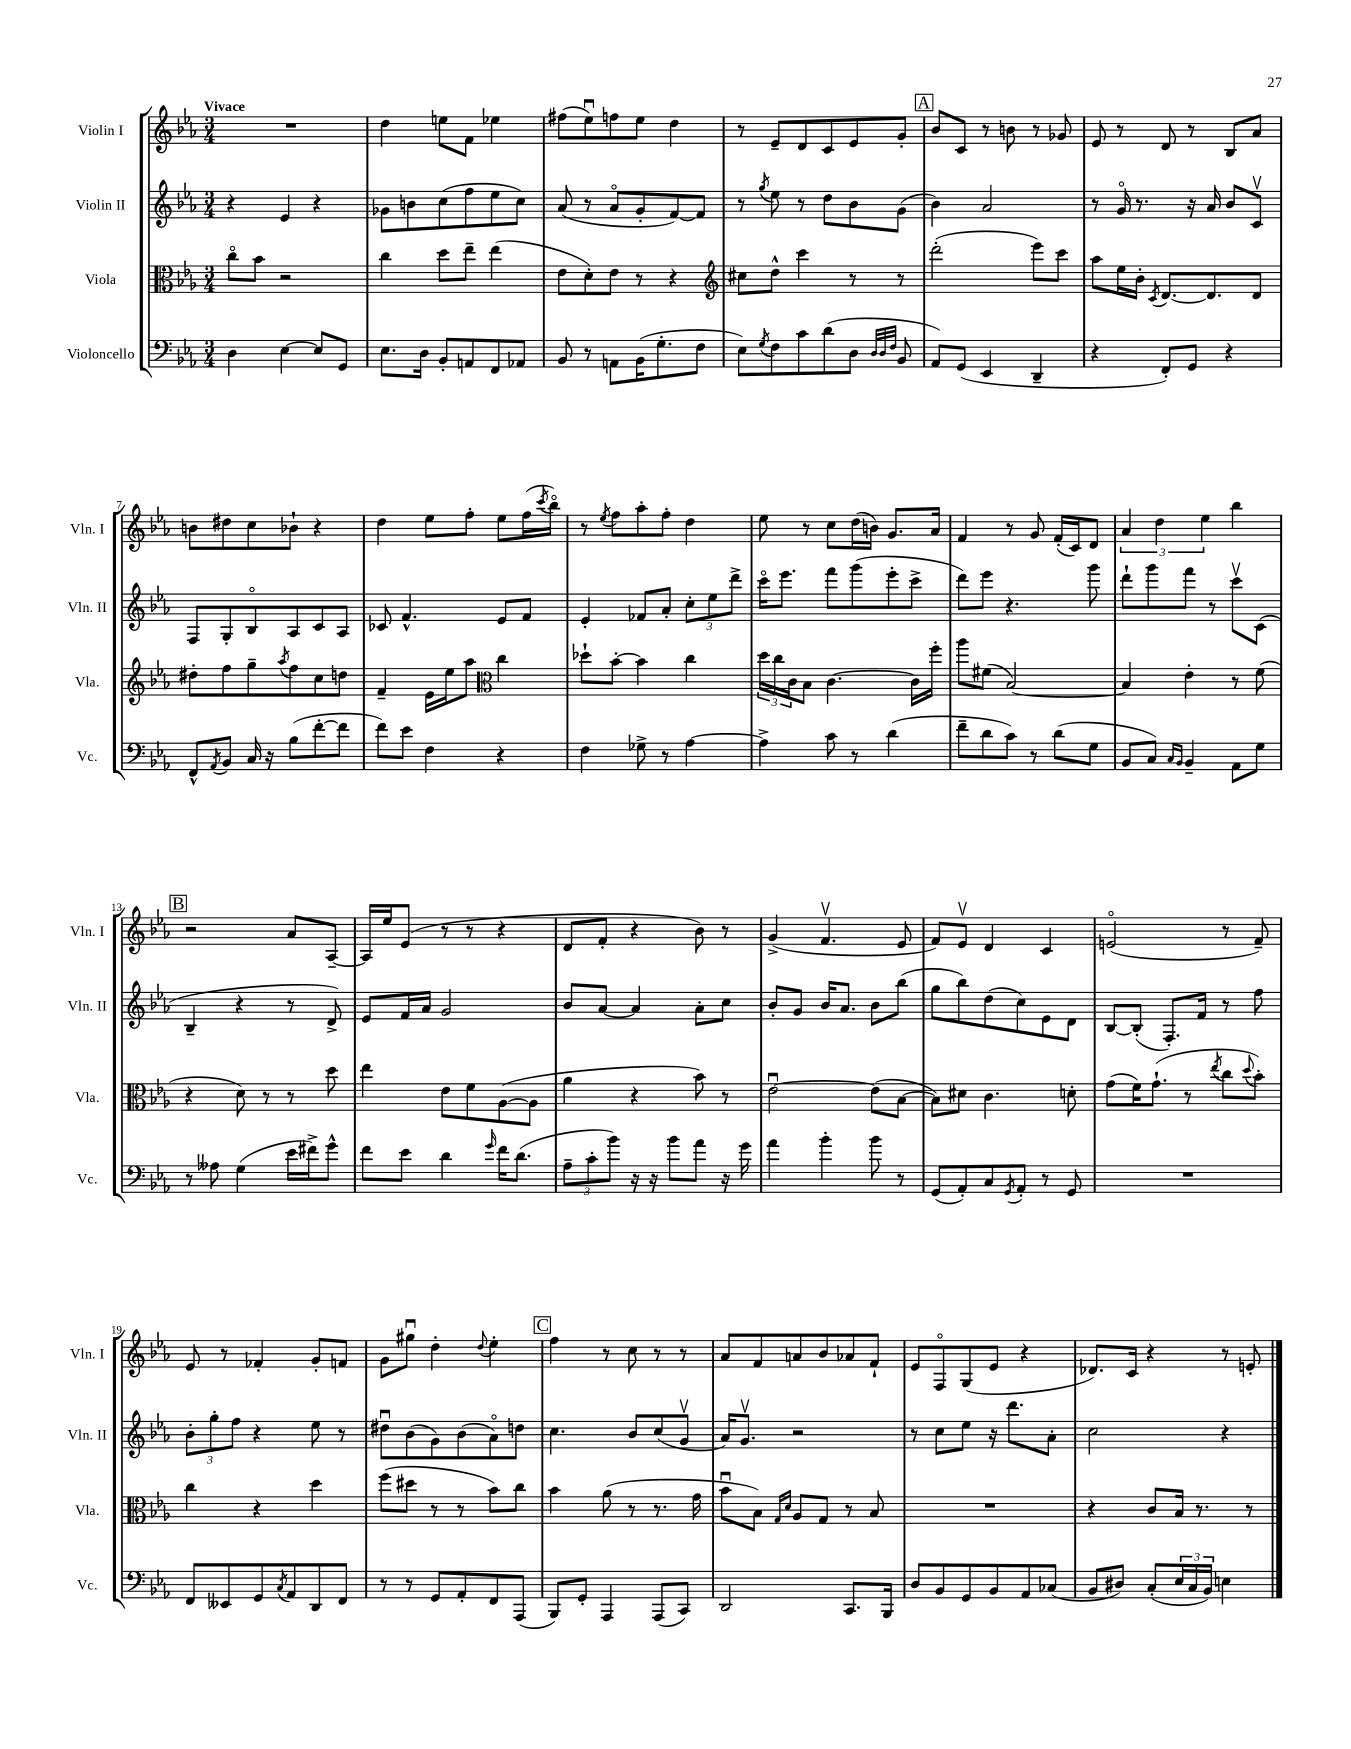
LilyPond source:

<<
\new StaffGroup <<
\new Staff = "s0" \with { instrumentName = "Violin I" shortInstrumentName = "Vln. I" } {
    \clef treble \key ees \major \numericTimeSignature \time 3/4 \tempo "Vivace"
    R2. |
    d''4 e''8 f'8 ees''4 |
    fis''8( ees''8\downbow) f''8 ees''8 d''4 |
    r8 ees'8-- d'8 c'8 ees'8 g'8-. |
    \mark \markup { \box "A" } bes'8 c'8 r8 b'8 r8 ges'8 |
    ees'8 r8 d'8 r8 bes8 aes'8 |
    b'8 dis''8 c''8 bes'8-! r4 |
    d''4 ees''8 f''8-. ees''8 f''16( \acciaccatura { c'''8 } bes''16\flageolet) |
    r8 \acciaccatura { ees''8 } f''8 aes''8-. f''8-. d''4 |
    ees''8 r8 c''8 d''16( b'16) g'8. aes'16 |
    f'4 r8 g'8 f'16-.( c'16) d'8 |
    \tuplet 3/2 { aes'4 d''4 ees''4 } bes''4 |
    \mark \markup { \box "B" } r2 aes'8 aes8~-- |
    aes16 ees''16 ees'8( r8 r8 r4 |
    d'8 f'8-. r4 bes'8) r8 |
    g'4->( f'4.\upbow ees'8 |
    f'8) ees'8\upbow d'4 c'4 |
    e'2\flageolet( r8 f'8--) |
    ees'8 r8 fes'4-. g'8-. f'8 |
    g'8 gis''8\downbow d''4-. \appoggiatura { d''8 } ees''4-. |
    \mark \markup { \box "C" } f''4 r8 c''8 r8 r8 |
    aes'8 f'8 a'8 bes'8 aes'8 f'8-! |
    ees'8 f8\flageolet g8( ees'8 r4 |
    des'8.) c'16 r4 r8 e'8-. \bar "|." |
}
\new Staff = "s1" \with { instrumentName = "Violin II" shortInstrumentName = "Vln. II" } {
    \clef treble \key ees \major \numericTimeSignature \time 3/4
    r4 ees'4 r4 |
    ges'8 b'8 c''8( f''8 ees''8 c''8) |
    aes'8( r8 aes'8\flageolet g'8-. f'8~) f'8 |
    r8 \acciaccatura { g''8 } ees''8 r8 d''8 bes'8 g'8( |
    \mark \markup { \box "A" } bes'4) aes'2 |
    r8 g'16\flageolet r8. r16 aes'16 bes'8 c'8\upbow |
    f8 g8-. bes8\flageolet aes8 c'8 aes8 |
    ces'8 f'4.-^ ees'8 f'8 |
    ees'4-. fes'8 aes'8-. \tuplet 3/2 { c''8-. ees''8 d'''8-> } |
    c'''16\flageolet ees'''8. f'''8 g'''8( ees'''8-. c'''8-> |
    d'''8) ees'''8 r4. g'''8 |
    d'''8-! g'''8 f'''8 r8 c'''8\upbow c'8( |
    \mark \markup { \box "B" } bes4-- r4 r8 d'8->) |
    ees'8 f'16 aes'16 g'2 |
    bes'8 aes'8~ aes'4 aes'8-. c''8 |
    bes'8-. g'8 bes'16 aes'8. bes'8 bes''8( |
    g''8 bes''8) d''8( c''8) ees'8 d'8 |
    bes8~ bes8-.( f8.-.) f'16 r8 f''8 |
    \tuplet 3/2 { bes'8-. g''8-. f''8 } r4 ees''8 r8 |
    dis''8\downbow bes'8( g'8) bes'8( aes'8\flageolet) d''8 |
    \mark \markup { \box "C" } c''4. bes'8 c''8( g'8\upbow |
    aes'16) g'8.\upbow r2 |
    r8 c''8 ees''8 r16 d'''8. aes'8-. |
    c''2 r4 \bar "|." |
}
\new Staff = "s2" \with { instrumentName = "Viola" shortInstrumentName = "Vla." } {
    \clef alto \key ees \major \numericTimeSignature \time 3/4
    c''8\flageolet bes'8 r2 |
    c''4 d''8 ees''8-- ees''4( |
    ees'8 d'8-.) ees'8 r8 r4 |
    \clef treble cis''8 d''8-^ c'''4 r8 r8 |
    \mark \markup { \box "A" } d'''2-.( ees'''8) c'''8 |
    aes''8 ees''16 bes'16-. \acciaccatura { c'8 } d'8.~ d'8. d'8 |
    dis''8-. f''8 g''8-- \acciaccatura { aes''8 } f''8 c''8 d''8 |
    f'4-- ees'16 ees''16 aes''8 \clef alto c''4 |
    des''8-! bes'8~-. bes'4 c''4 |
    \tuplet 3/2 { d''16 c''16 c'16 } bes8 c'4.~ c'16 f''16-. |
    aes''8 fis'8( bes2~) |
    bes4 ees'4-. r8 f'8( |
    \mark \markup { \box "B" } r4 d'8) r8 r8 d''8 |
    ees''4 ees'8 f'8 aes8~( aes8 |
    aes'4 r4 bes'8) r8 |
    ees'2~\downbow ees'8( bes8~ |
    bes8) dis'8 c'4. d'8-. |
    g'8( f'16) g'8.-!( r8 \acciaccatura { ees''8 } c''8 \appoggiatura { d''8 } bes'8-.) |
    c''4 r4 d''4 |
    f''8( dis''8 r8 r8 bes'8) c''8 |
    \mark \markup { \box "C" } bes'4 aes'8( r8 r8. g'16 |
    bes'8\downbow bes8) \grace { g16 d'16 } aes8 g8 r8 bes8 |
    R2. |
    r4 c'8 bes16 r8. r8 \bar "|." |
}
\new Staff = "s3" \with { instrumentName = "Violoncello" shortInstrumentName = "Vc." } {
    \clef bass \key ees \major \numericTimeSignature \time 3/4
    d4 ees4~ ees8 g,8 |
    ees8. d16 bes,8-. a,8 f,8 aes,8 |
    bes,8 r8 a,8 bes,16( g8.-. f8 |
    ees8) \acciaccatura { g8 } f8 c'8 d'8( d8 \grace { d32 d32 f32 } bes,8 |
    \mark \markup { \box "A" } aes,8) g,8( ees,4 d,4-- |
    r4 f,8-.) g,8 r4 |
    f,8-^ \acciaccatura { aes,8 } bes,8 c16 r16 bes8( f'8~-. f'8 |
    f'8) ees'8 f4 r4 |
    f4 ges8-> r8 aes4~ |
    aes4-> c'8 r8 d'4( |
    f'8-- d'8 c'8) r8 d'8( g8 |
    bes,8 c8) \grace { c16 bes,16 } bes,4-- aes,8 g8 |
    \mark \markup { \box "B" } r8 aeses8 g4( ees'16 fis'16->) g'8-^ |
    f'8 ees'8 d'4 \grace { g'16 } f'16 d'8.( |
    \tuplet 3/2 { aes8-- c'8-. bes'8) } r16 r16 bes'8 aes'8 r16 g'16 |
    aes'4 bes'4-. bes'8 r8 |
    g,8( aes,8-.) c8 \acciaccatura { g,8 } aes,8-. r8 g,8 |
    R2. |
    f,8 eeses,8 g,8 \acciaccatura { c8 } aes,8 d,8 f,8 |
    r8 r8 g,8 aes,8-. f,8 aes,,8( |
    \mark \markup { \box "C" } bes,,8) g,8-. aes,,4 aes,,8( c,8) |
    d,2 c,8. bes,,16 |
    d8 bes,8 g,8 bes,8 aes,8 ces8( |
    bes,8 dis8) c8-.( \tuplet 3/2 { ees16 c16 bes,16) } e4 \bar "|." |
}
>>
>>
